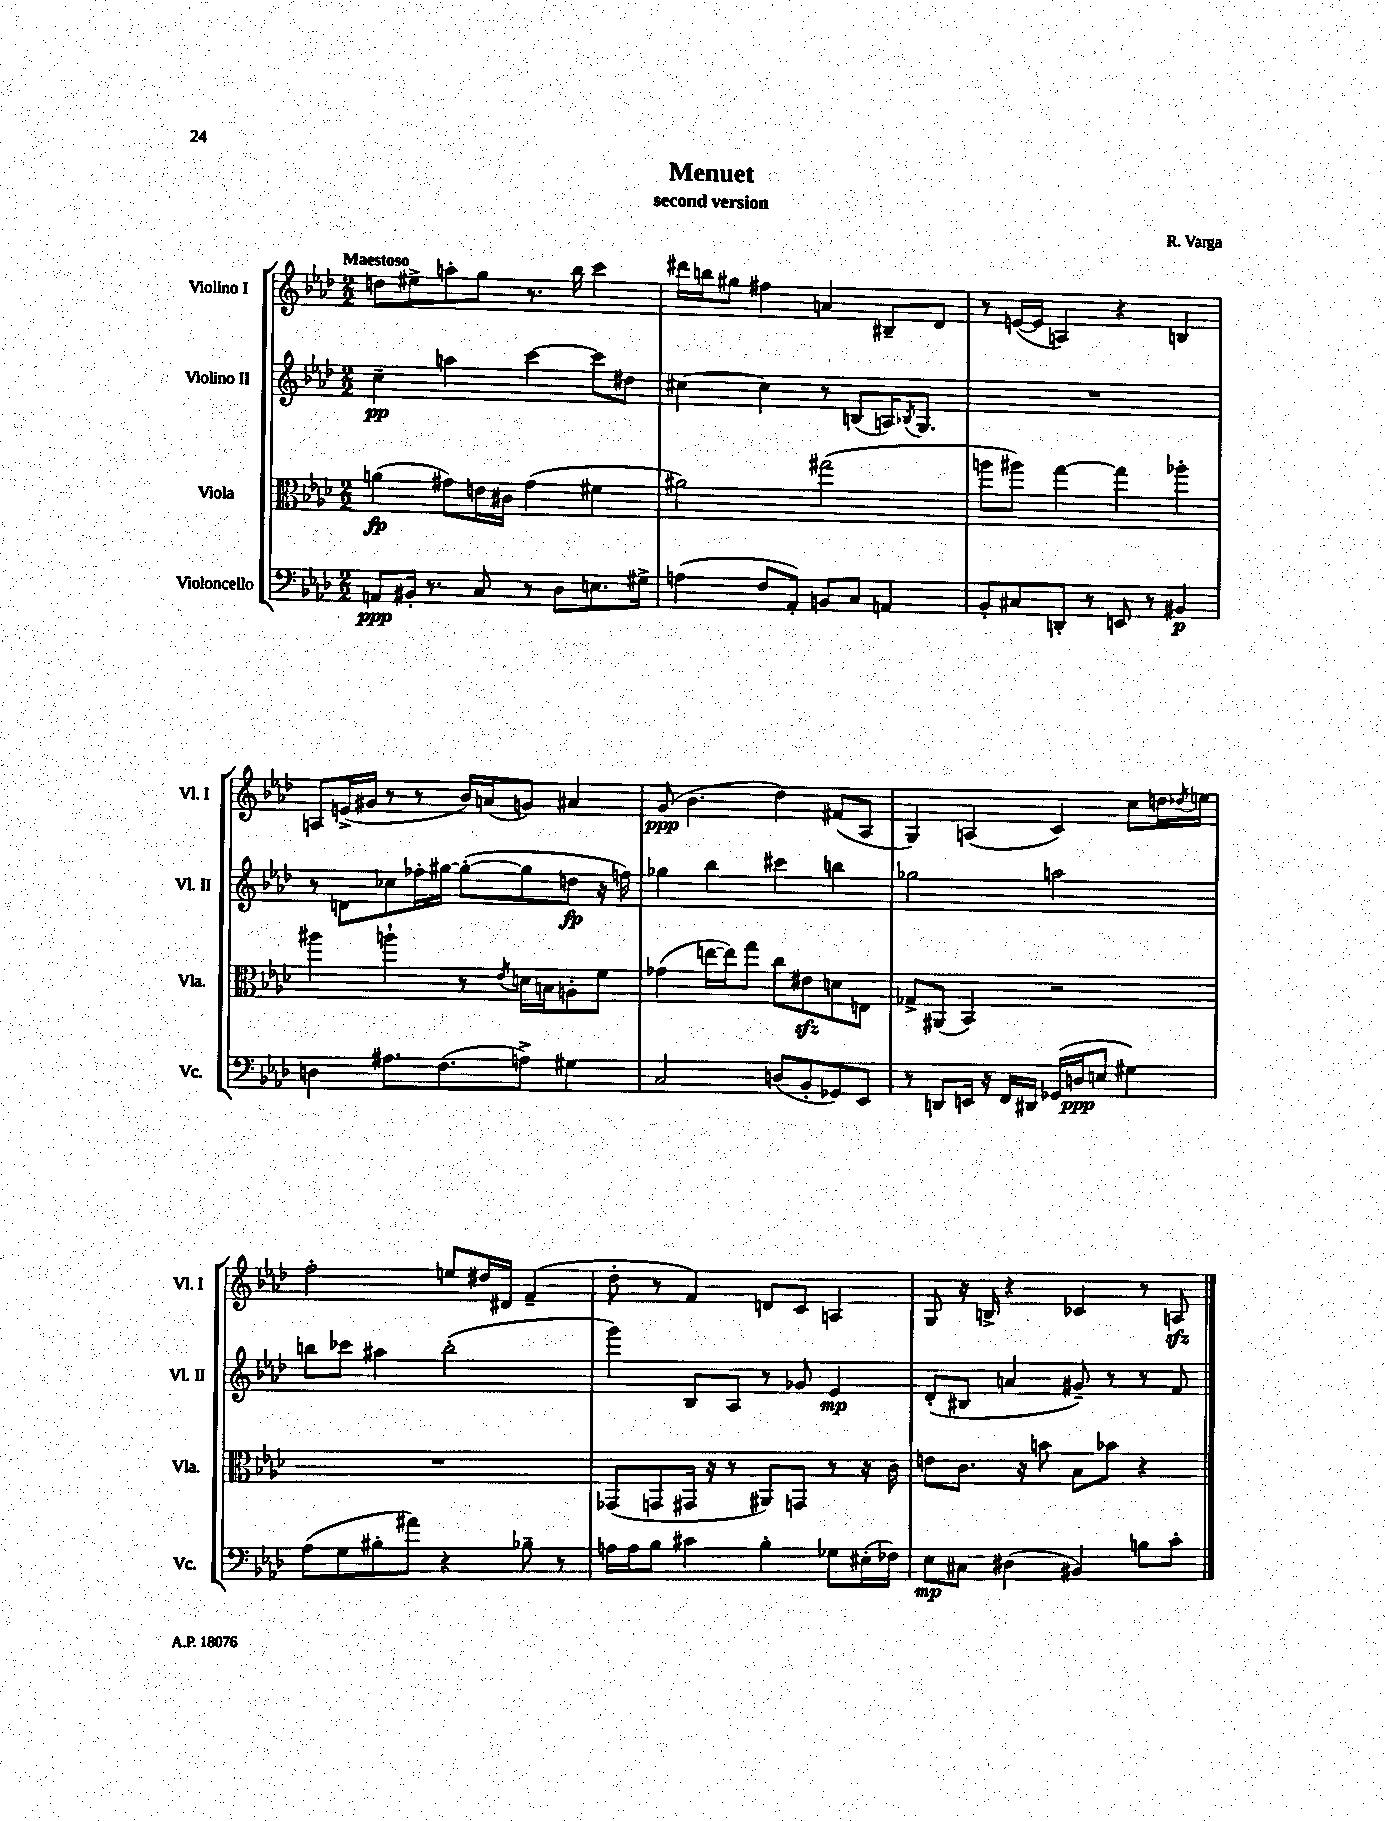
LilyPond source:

\header { title = "Menuet" composer = "R. Varga" subtitle = "second version" }
<<
\new StaffGroup <<
\new Staff = "s0" \with { instrumentName = "Violino I" shortInstrumentName = "Vl. I" } {
    \clef treble \key aes \major \numericTimeSignature \time 2/2 \tempo "Maestoso"
    d''8 eis''8-> a''8-. g''8 r8. bes''16 c'''4 |
    dis'''16 b''16 gis''8 fis''4 a'4 bis8-- des'8 |
    r8 e'16~( e'16 a4) r4 b4 |
    a8 e'16->( gis'16 r8 r8 bes'16) a'16( g'8) ais'4 |
    g'8\ppp( bes'4. des''4) fis'8( aes8 |
    g4) a4( c'4) c''8 d''16 \acciaccatura { des''8 } e''16 |
    f''2-. e''8 dis''16 dis'16 f'4--( |
    des''8-. r8 f'4) d'8 c'8 a4 |
    g8 r16 b16-> r4 ces'4 r8 a8\sfz \bar "|." |
}
\new Staff = "s1" \with { instrumentName = "Violino II" shortInstrumentName = "Vl. II" } {
    \clef treble \key aes \major \numericTimeSignature \time 2/2
    c''4--\pp a''4 c'''4~ c'''8 dis''8 |
    cis''4~ cis''4 r8 b8( a16) \acciaccatura { bes8 } g8. |
    R1 |
    r8 d'8 ces''8 fes''16-. gis''16~ gis''8~-.( gis''8 d''8\fp r16 f''16) |
    ges''4 bes''4 cis'''4 b''4 |
    ges''2 a''2 |
    b''8 ces'''8 ais''4 b''2-.( |
    g'''4) bes8 aes8 r8 ges'8 ees'4\mp |
    des'8-.( bis8 a'4 gis'8--) r8 r8 f'8 \bar "|." |
}
\new Staff = "s2" \with { instrumentName = "Viola" shortInstrumentName = "Vla." } {
    \clef alto \key aes \major \numericTimeSignature \time 2/2
    a'4\fp( gis'8) e'16 cis'16 gis'4( fis'4 |
    ais'2) gis''2( |
    a''8 ais''8) g''4~ g''4 aes''4-. |
    ais''4 a''4-! r8 \acciaccatura { ees'8 } d'16 b16 a8-. f'8 |
    ges'4( e''16~ e''16) g''8 c''8 eis'8\sfz d'8 e8 |
    ges8-> ais,8( bes,4) r2 |
    R1 |
    ges,8( g,8 gis,16 r16 r8 ais,8) g,8 r8 r16 c'16 |
    e'8 c'8. r16 b'8 bes8 bes'8 r4 \bar "|." |
}
\new Staff = "s3" \with { instrumentName = "Violoncello" shortInstrumentName = "Vc." } {
    \clef bass \key aes \major \numericTimeSignature \time 2/2
    a,8\ppp bis,16-. r8. c8 r8 des8 e8. gis16-> |
    a4( f8 aes,8-.) b,8 c8 a,4 |
    bes,8-. cis8 d,8-. r8 e,8 r8 bis,4\p |
    d4 ais8. f8.( a8->) gis4 |
    c2 d8( bes,8-. ges,8) ees,8 |
    r8 d,8 e,16 r16 f,16 dis,16 ges,16( d16\ppp e8 gis4) |
    aes8( g8 bis8-. ais'8) r4 bes8-- r8 |
    a16 a16 bes8 cis'4 bes4-. ges8 eis16-.( fes16) |
    ees8\mp cis8 dis4( bis,4) b8 c'8-. \bar "|." |
}
>>
>>
\layout { \context { \Score \remove "Bar_number_engraver" } }
